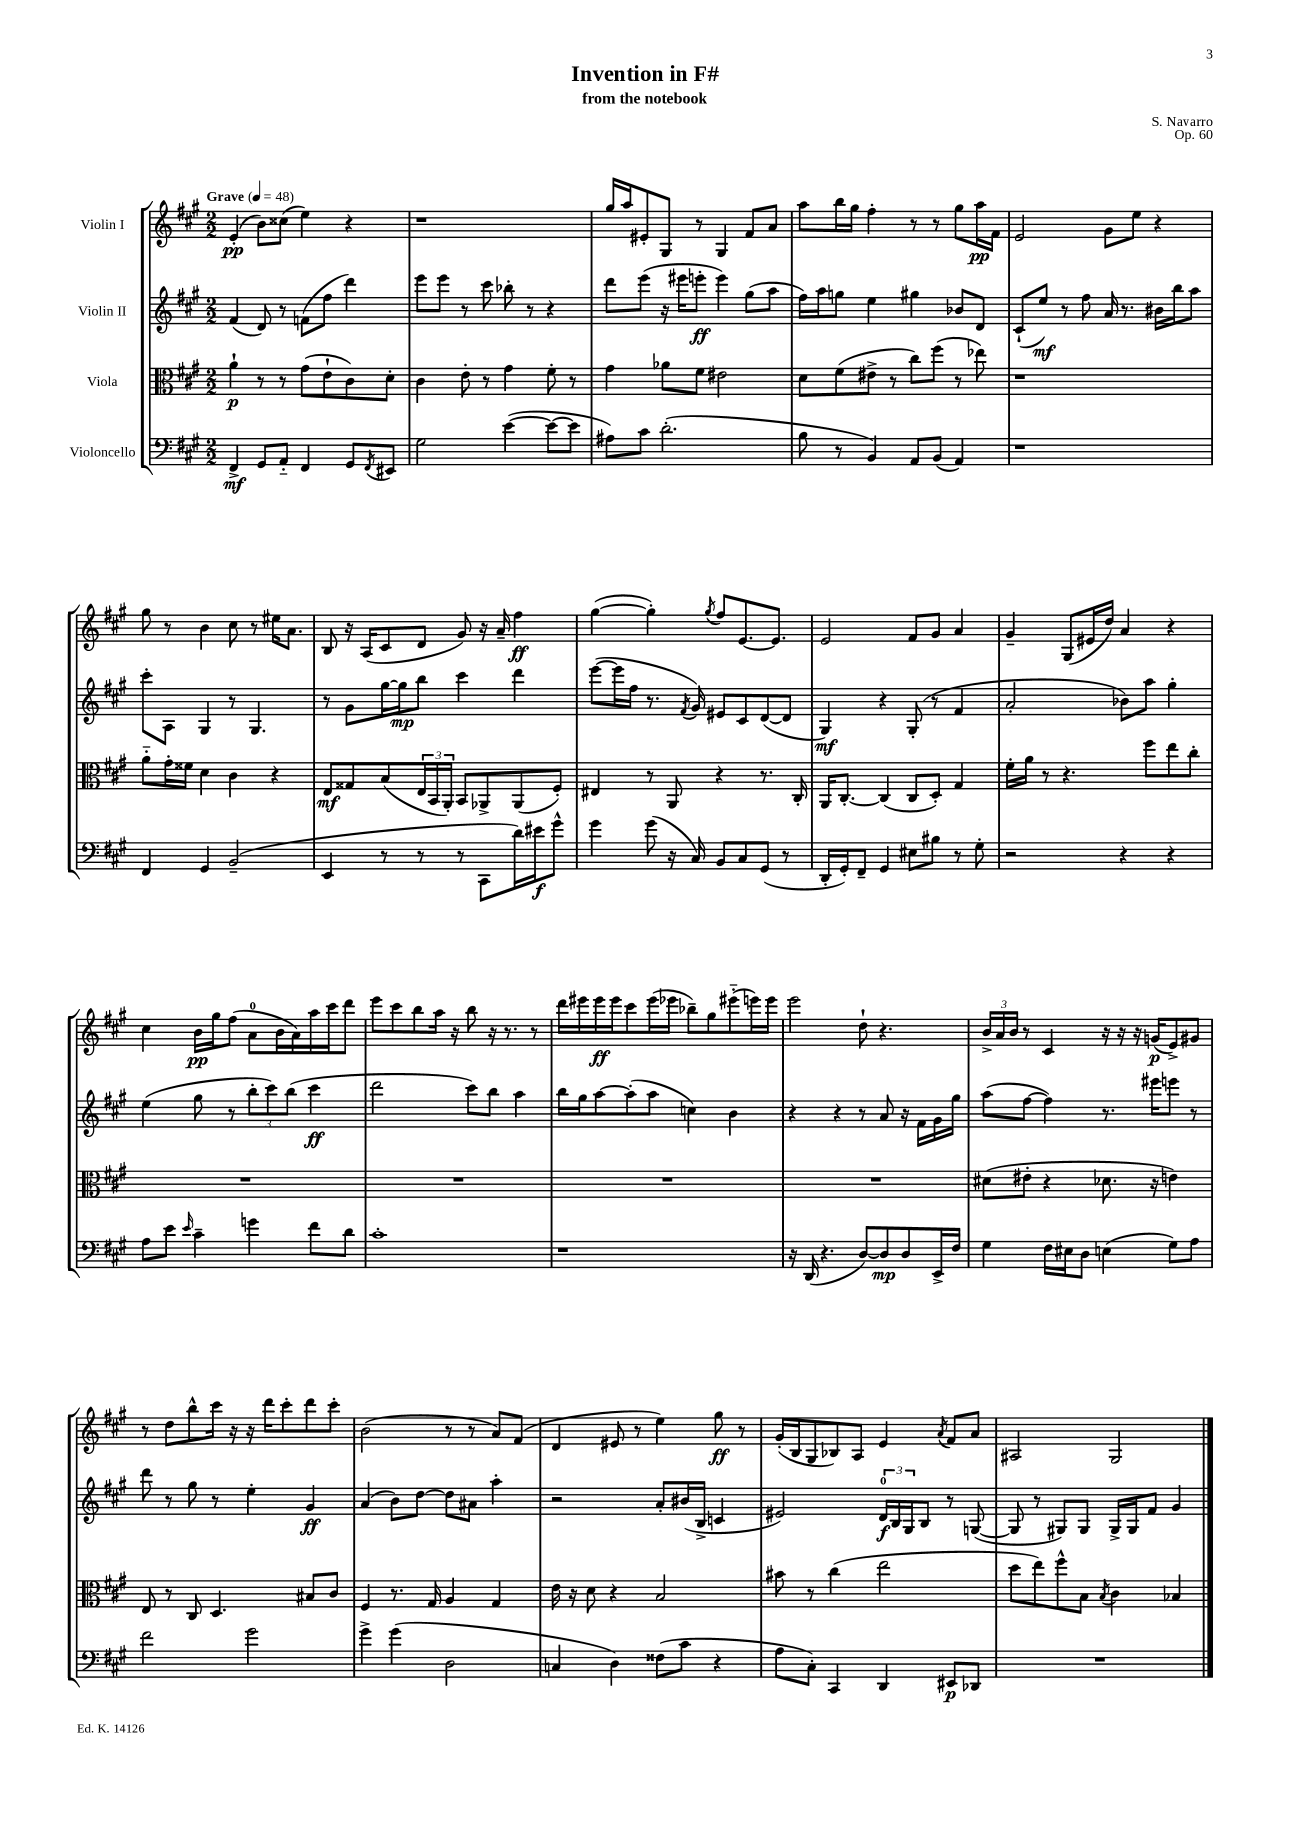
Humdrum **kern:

**kern	**kern	**kern	**kern
*staff4	*staff3	*staff2	*staff1
*clefF4	*clefC3	*clefG2	*clefG2
*k[f#c#g#]	*k[f#c#g#]	*k[f#c#g#]	*k[f#c#g#]
*M2/2	*M2/2	*M2/2	*M2/2
*MM48	*MM48	*MM48	*MM48
4FF#^	4a`	(4f#	(4e'
8GG#	8r	8d)	8b)
8AA'~	8r	8r	(8cc##
4FF#	(8g#	(8f	4ee)
.	8e`	8ff#	.
8GG#	8c#)	4ddd)	4r
8qFF#	.	.	.
8EE#	8d'	.	.
=	=	=	=
2G#	4c#	8eee	1r
.	.	8eee	.
.	8e'	8r	.
.	8r	8ccc#	.
([4e	4g#	8bb-'	.
.	.	8r	.
8e_	8f#'	4r	.
8e]	8r	.	.
=	=	=	=
8A#)	4g#	8ddd	16gg#
.	.	.	16aa
8c#	.	(8eee	8e#'
(2.d'	8a-	16r	8G#
.	.	16eee#	.
.	8f#	8eee'	8r
.	2e#	4eee)	4G#
.	.	(8gg#	8f#
.	.	8aa	8a
=	=	=	=
8B	8d	16ff#)	8aa
.	.	16aa	.
8r	(8f#	8gg	16bb
.	.	.	16gg#
4BB)	8e#^	4ee	4ff#'
.	8r	.	.
8AA	8cc#)	4gg#	8r
(8BB	(8ff#	.	8r
4AA)	8r	8b-	8gg#
.	8ee-)	8d	16aa
.	.	.	16f#
=	=	=	=
1r	1r	(8c#`	2e
.	.	8ee)	.
.	.	8r	.
.	.	8ff#	.
.	.	16a	8g#
.	.	8.r	.
.	.	.	8ee
.	.	16b#	4r
.	.	16bb	.
.	.	8aa	.
=	=	=	=
4FF#	8a'~	8ccc#'	8gg#
.	16g#'	8A	8r
.	16f##	.	.
4GG#	4d	4G#	4b
(2BB~	4c#	8r	8cc#
.	.	4.G#	8r
.	4r	.	16ee#
.	.	.	8.a
=	=	=	=
4EE	8E	8r	8B
.	8G##	8g#	16r
.	.	.	(16A
8r	(8B	[16gg#	8c#
.	.	16gg#]	.
8r	24E	8bb	8d
.	24BB	.	.
.	24AA')	.	.
8r	8BB	4ccc#	8g#)
8CC#	8AA-^	.	16r
.	.	.	16a~
16d)	(8AA-	4ddd	4ff#
16e#	.	.	.
8g#^^	8F#')	.	.
=	=	=	=
4g#	4E#	([8eee	([4gg#
.	.	16eee]	.
.	.	16ff#	.
(8g#	8r	8.r	4gg#'])
16r	8AA	.	.
.	.	8qf#	.
16C#)	.	16g#)	.
.	.	.	8qgg#
8BB	4r	8e#	8ff#
8C#	.	8c#	[8.e
(8GG#	8.r	([8d	.
.	.	.	8.e]
8r	.	8d]	.
.	16C#'	.	.
=	=	=	=
16DD'	16AA	4G#)	2e
16GG#')	[8.C#'	.	.
8FF#~	.	.	.
4GG#	(4C#]	4r	.
8E#	8C#	(8G#'	8f#
8B#	8D')	8r	8g#
8r	4G#	4f#	4a
8G#'	.	.	.
=	=	=	=
2r	16f#'	2a'	4g#~
.	16a	.	.
.	8r	.	.
.	4.r	.	(8G#
.	.	.	16e#
.	.	.	16dd)
4r	.	8b-)	4a
.	8ff#	8aa	.
4r	8ee	4gg#'	4r
.	8cc#'	.	.
=	=	=	=
8A	1r	(4ee	4cc#
8e	.	.	.
16qqe	.	.	.
4c#~	.	8gg#	16b
.	.	.	16gg#
.	.	8r	(8ff#
4g	.	12bb'	8a
.	.	12ccc#)	.
.	.	.	16b
.	.	(12bb	.
.	.	.	16a)
8f#	.	4ccc#	16aa
.	.	.	16ccc#
8d	.	.	8ddd
=	=	=	=
1c#'	1r	2ddd	8eee
.	.	.	8ccc#
.	.	.	8bb
.	.	.	16aa
.	.	.	16r
.	.	8ccc#)	8bb
.	.	8bb	16r
.	.	.	8.r
.	.	4aa	.
.	.	.	8r
=	=	=	=
1r	1r	16bb	16ddd
.	.	16gg#	16eee#
.	.	[8aa	16eee#
.	.	.	16eee#
.	.	(8aa']	8ccc#
.	.	8aa	(16eee#
.	.	.	16eee-
.	.	4cc)	8bb-~)
.	.	.	8gg#
.	.	4b	(8eee#'~
.	.	.	16eee)
.	.	.	16eee
=	=	=	=
16r	1r	4r	2eee
(16DD	.	.	.
4.r	.	.	.
.	.	4r	.
[8D)	.	8r	8dd`
8D]	.	8a	4.r
8D	.	16r	.
.	.	16f#	.
16EE^	.	16g#	.
16F#	.	16gg#	.
=	=	=	=
4G#	(8d#	(8aa	24b^
.	.	.	24a
.	.	.	24b
.	8e#'	[8ff#	8r
16F#	4r	4ff#])	4c#
16E#	.	.	.
8D	.	.	.
(4E	8.d-	8.r	16r
.	.	.	16r
.	.	.	16r
.	16r	16eee#	(16g
8G#)	4e)	8eee	8e^)
8A	.	8r	8g#
=	=	=	=
2f#	8E	8ddd	8r
.	8r	8r	8dd
.	8C#	8gg#	8bb^^
.	4.D	8r	16ccc#
.	.	.	16r
2g#	.	4ee'	16r
.	.	.	16ddd
.	.	.	8ccc#'
.	8B#	4g#	8ddd
.	8c#	.	8ccc#'
=	=	=	=
4g#^	4F#	(4a	(2b
(4g#	8.r	8b)	.
.	.	[8dd	.
.	16G#	.	.
2D	4A	8dd]	8r
.	.	8a#	8r
.	4G#	4aa'	8a)
.	.	.	(8f#
=	=	=	=
4C	16e	2r	4d
.	16r	.	.
.	8d	.	.
4D)	4r	.	8e#
.	.	.	8r
(8F##	2B	8a'	4ee)
8c#	.	(16b#	.
.	.	16B^	.
4r	.	4c	8gg#
.	.	.	8r
=	=	=	=
8A	8b#	2e#)	(16g#'
.	.	.	16B
8C#')	8r	.	8G#
4CC#	(4cc#	.	8B-)
.	.	.	8A
4DD	2ee	24d	4e
.	.	24B	.
.	.	24G#	.
.	.	8B	.
.	.	.	8qa
8EE#	.	8r	8f#
8DD-	.	([8G	8a
=	=	=	=
1r	8dd	8G]	2A#
.	8ee)	8r	.
.	8ff#^^	8G#)	.
.	8B	8G#	.
.	8qB	.	.
.	4c#	16G#^	2G#
.	.	16G#	.
.	.	8f#	.
.	4B-	4g#	.
==	==	==	==
*-	*-	*-	*-
